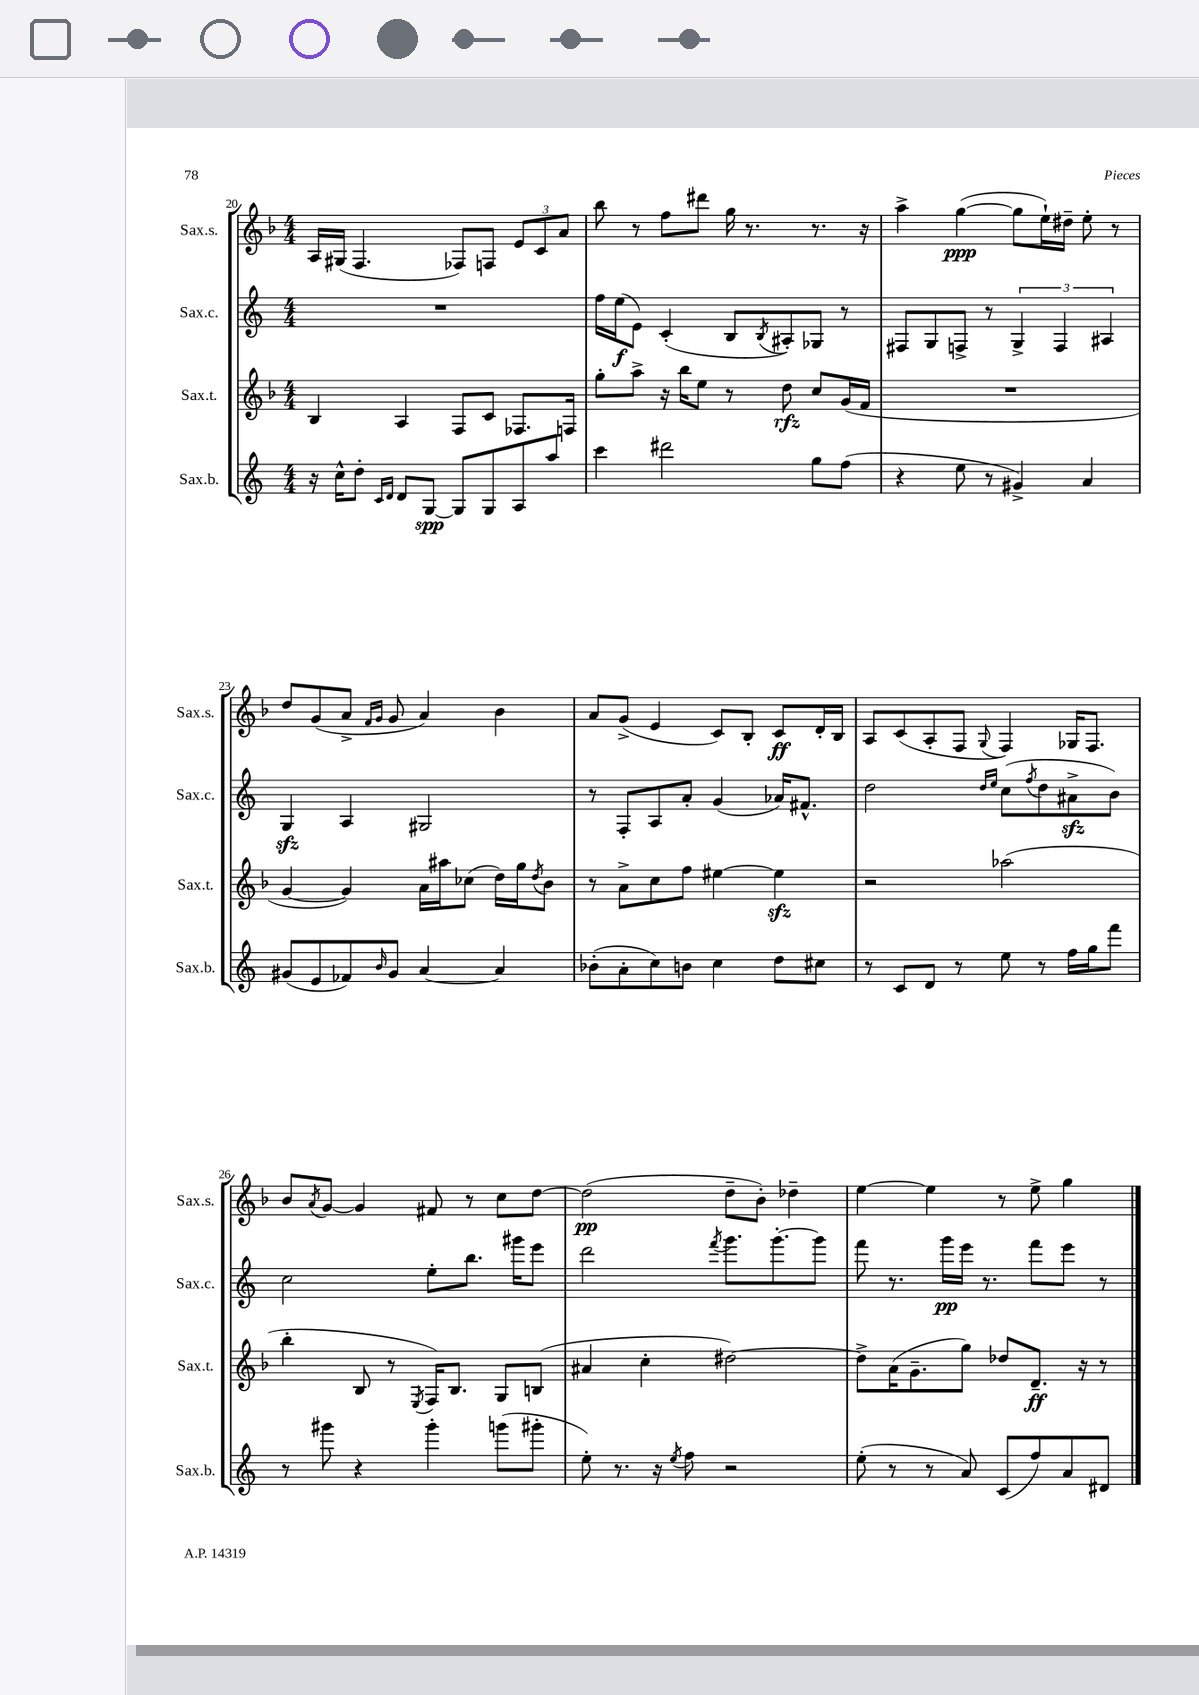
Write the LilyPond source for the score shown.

<<
\new StaffGroup <<
\new Staff = "s0" \with { instrumentName = "Sax.s." shortInstrumentName = "Sax.s." } {
    \clef treble \key f \major \numericTimeSignature \time 4/4
    a16 gis16( f4. fes8) f8 \tuplet 3/2 { e'8 c'8 a'8 } |
    bes''8 r8 f''8 dis'''8 g''16 r8. r8. r16 |
    a''4-> g''4~\ppp( g''8 e''16-!) dis''16-- e''8-. r8 |
    d''8 g'8( a'8-> \grace { f'16 g'16 } g'8 a'4) bes'4 |
    a'8 g'8->( e'4 c'8) bes8-. c'8\ff d'16-. bes16 |
    a8 c'8( a8-. f8 \appoggiatura { g8 } f4) ges16 f8. |
    bes'8 \acciaccatura { a'8 } g'8~ g'4 fis'8 r8 c''8 d''8~ |
    d''2\pp( d''8-- bes'8-.) des''4-- |
    e''4~ e''4 r8 e''8-> g''4 \bar "|." |
}
\new Staff = "s1" \with { instrumentName = "Sax.c." shortInstrumentName = "Sax.c." } {
    \clef treble \key c \major \numericTimeSignature \time 4/4
    R1 |
    f''16 e''16\f( e'8) c'4-.( b8 \acciaccatura { b8 } ais8-.) ges8 r8 |
    fis8 g8 f8-> r8 \tuplet 3/2 { g4-> f4 ais4 } |
    g4\sfz a4 gis2 |
    r8 f8-. a8 a'8-. g'4( aes'16) fis'8.-^ |
    d''2 \grace { d''16 e''16 } c''8( \acciaccatura { f''8 } d''8 ais'8->\sfz b'8) |
    c''2 e''8-. b''8. gis'''16 e'''8 |
    d'''2 \acciaccatura { f'''8 } g'''8. g'''8.~-. g'''8 |
    f'''8 r8. g'''16\pp e'''16 r8. f'''8 e'''8 r8 \bar "|." |
}
\new Staff = "s2" \with { instrumentName = "Sax.t." shortInstrumentName = "Sax.t." } {
    \clef treble \key f \major \numericTimeSignature \time 4/4
    bes4 a4 f8 c'8 fes8. f16 |
    g''8-. a''8-> r16 bes''16 e''8 r8 d''8\rfz c''8 g'16( f'16 |
    R1 |
    g'4~ g'4) a'16 ais''16 ces''8( d''16) g''16 \acciaccatura { d''8 } bes'8 |
    r8 a'8-> c''8 f''8 eis''4~ eis''4\sfz |
    r2 aes''2( |
    bes''4-. bes8 r8 \acciaccatura { e8 } f16) bes8. g8 b8( |
    ais'4 c''4-. dis''2~) |
    dis''8-> a'16( g'8.-- g''8) des''8 d'8.--\ff r16 r8 \bar "|." |
}
\new Staff = "s3" \with { instrumentName = "Sax.b." shortInstrumentName = "Sax.b." } {
    \clef treble \key c \major \numericTimeSignature \time 4/4
    r16 c''16-^ d''8-. \grace { c'16 d'16 } d'8 g8~\spp g8 g8 a8 a''8 |
    c'''4 dis'''2 g''8 f''8( |
    r4 e''8 r8 gis'4->) a'4 |
    gis'8( e'8 fes'8) \grace { b'16 } gis'8 a'4~ a'4 |
    bes'8-.( a'8-. c''8) b'8 c''4 d''8 cis''8 |
    r8 c'8 d'8 r8 e''8 r8 f''16 g''16 f'''8 |
    r8 gis'''8 r4 gis'''4-. g'''8( gis'''8-. |
    e''8-.) r8. r16 \acciaccatura { e''8 } f''8 r2 |
    e''8-.( r8 r8 a'8) c'8( f''8) a'8 dis'8 \bar "|." |
}
>>
>>
\layout { \context { \Score currentBarNumber = #20 } }
